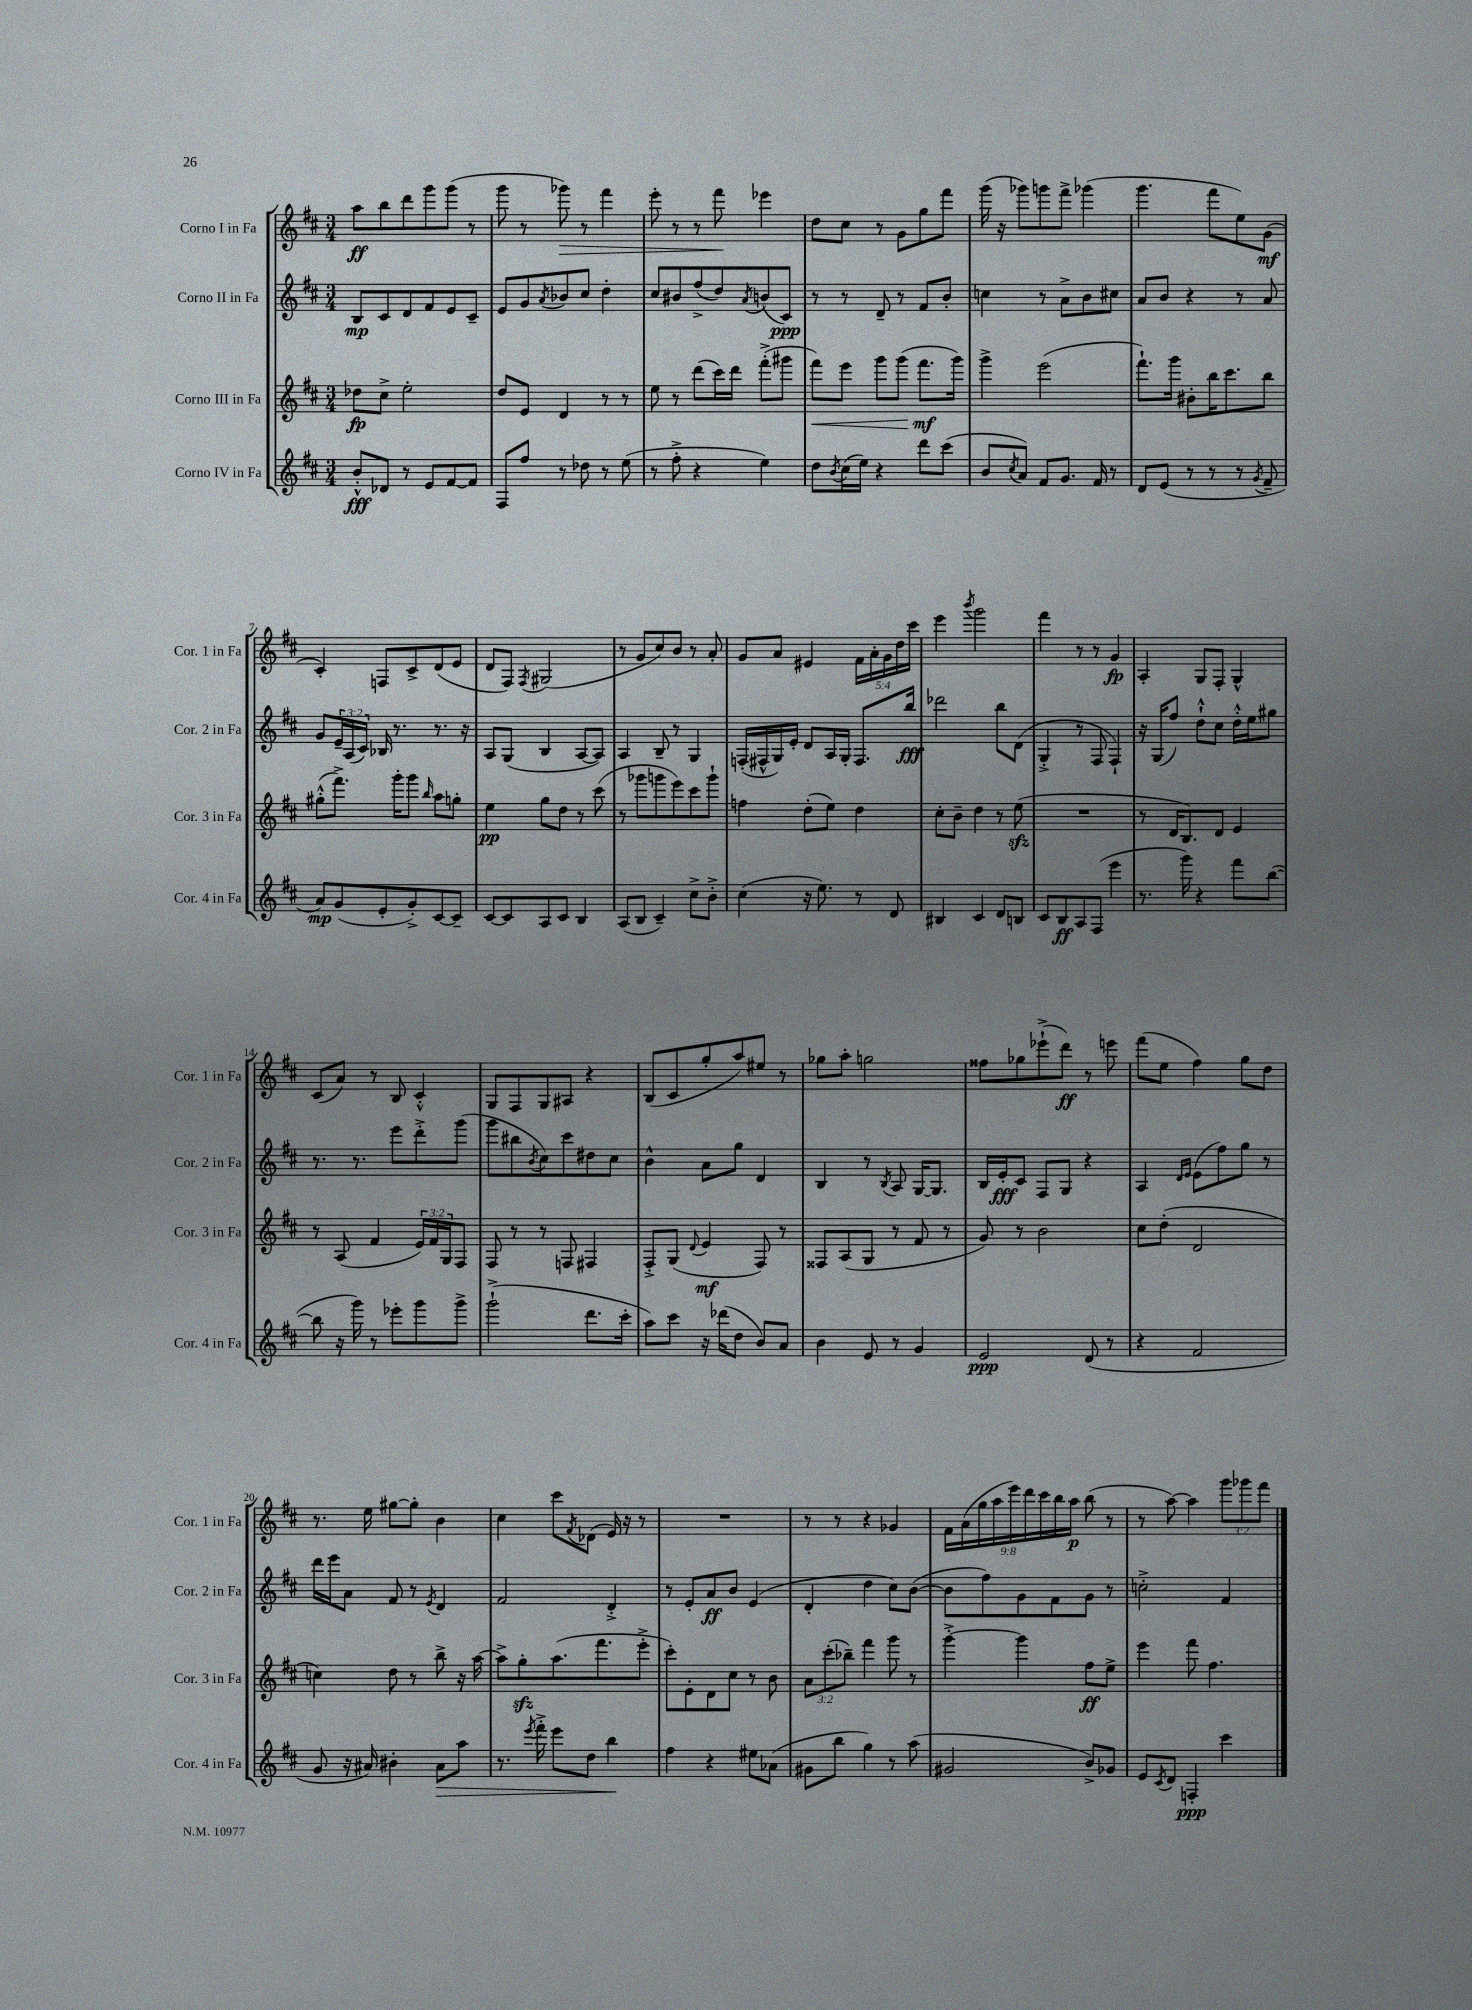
<<
\new StaffGroup <<
\new Staff = "s0" \with { instrumentName = "Corno I in Fa" shortInstrumentName = "Cor. 1 in Fa" } {
    \clef treble \key d \major \numericTimeSignature \time 3/4 \override Staff.TupletNumber.text = #tuplet-number::calc-fraction-text
    a''8\ff b''8 d'''8 g'''8 g'''8( r8 |
    g'''8 r8 ges'''8\>) r8 fis'''4 |
    e'''8-. r8 r8 fis'''8\! ees'''4 |
    d''8 cis''8 r8 g'8 g''8 fis'''8 |
    g'''16( r16 ges'''8) g'''8 fis'''8-> ges'''4( |
    g'''4. fis'''8 e''8) g'8\mf( |
    cis'4-.) f8 cis'8-> d'8( e'8 |
    d'8 fis8) \acciaccatura { fis8 } gis2( |
    r8 g'8 cis''8) b'8 r8 a'8-. |
    g'8 a'8 eis'4 \tuplet 5/4 { fis'16 a'16-. g'16 d''16 cis'''16 } |
    e'''4 \acciaccatura { b'''8 } g'''2 |
    fis'''4 r8 r8 g'4\fp |
    a4-. g8 fis8-. g4-^ |
    cis'8( a'8) r8 b8 cis'4-.-^ |
    g8 fis8 g8 ais8 r4 |
    b8( cis'8 g''8-. a''8) eis''8 r8 |
    ges''8 a''8-. g''2 |
    fisis''8 ges''8 ees'''8-!->( d'''8\ff) r8 e'''8 |
    fis'''8( e''8 fis''4) g''8 d''8 |
    r8. e''16 gis''8~ gis''8-. b'4 |
    cis''4 cis'''8 \acciaccatura { fis'8 } des'8( e'16) r16 r8 |
    R2. |
    r8 r8 r4 ges'4 |
    \tuplet 9/8 { fis'16 a'16( g''16 a''16 e'''16) d'''16 cis'''16 b''16 a''16\p } b''8( r8 |
    r8 a''8~) a''4 \tuplet 3/2 { g'''8 ges'''8 fis'''8 } \bar "|." |
}
\new Staff = "s1" \with { instrumentName = "Corno II in Fa" shortInstrumentName = "Cor. 2 in Fa" } {
    \clef treble \key d \major \numericTimeSignature \time 3/4 \override Staff.TupletNumber.text = #tuplet-number::calc-fraction-text
    b8\mp cis'8 d'8 fis'8 e'8 cis'8-- |
    e'8 g'8 \acciaccatura { a'8 } bes'8 cis''8 d''4-. |
    cis''8 bis'8 fis''8->( d''8) \acciaccatura { a'8 } b'8( cis'8\ppp) |
    r8 r8 d'8-- r8 fis'8 b'8-. |
    c''4 r8 a'8-> b'8 cis''8 |
    a'8 b'8 r4 r8 a'8 |
    g'8 \tuplet 3/2 { e'16-- a16( cis'16) } bes16 r8. r8. r16 |
    a8 g8( b4 a8~ a8) |
    a4 b8-- r8 g4 |
    f16-.( fis16-^ g16) e'16-. d'8 a16 g16-. fis8. b''16\fff |
    des'''2 b''8 d'8( |
    g4-.-> r8 fis8 fis4-!) |
    r16 g16( fis''8) d''8-!-^ cis''8 d''16-.-^ e''16 gis''8 |
    r8. r8. e'''8 d'''8-.-> g'''8( |
    g'''8 bis''8 \acciaccatura { b'8 } cis''8) cis'''8 dis''8 cis''8 |
    b'4-^ a'8 g''8 d'4 |
    b4 r8 \acciaccatura { b8 } a8 g16~ g8. |
    b16 e'16-.\fff cis'8 fis8 g8 r4 |
    a4 \grace { d'16 e'16 } e'8( fis''8) g''8 r8 |
    d'''16 e'''16 a'8 fis'8 r8 \acciaccatura { e'8 } d'4 |
    fis'2 d'4-.-> |
    r8 e'8-. a'8\ff b'8 e'4( |
    d'4-. d''4 cis''8) b'8~( |
    b'8 fis''8) g'8 fis'8 g'8 r8 |
    c''2-.-> fis'4 \bar "|." |
}
\new Staff = "s2" \with { instrumentName = "Corno III in Fa" shortInstrumentName = "Cor. 3 in Fa" } {
    \clef treble \key d \major \numericTimeSignature \time 3/4 \override Staff.TupletNumber.text = #tuplet-number::calc-fraction-text
    des''8\fp cis''8-> e''2-. |
    d''8 e'8 d'4 r8 r8 |
    e''8 r8 d'''8( cis'''16) d'''16 fis'''8-.->( gis'''8 |
    fis'''8\<) e'''8 g'''8 g'''8( fis'''8.\mf\! g'''16) |
    g'''4-> e'''2( |
    fis'''8.-!) g'''16 bis'8-. b''16 cis'''8. b''8 |
    gis''8-.-^( fis'''8.->) g'''16-. g'''8 \grace { b''16 } a''8 g''8-. |
    e''4\pp g''8 d''8 r8 cis'''8( |
    r8 ges'''8 g'''8 e'''8) cis'''8 g'''8-! |
    f''4 d''8-.( e''8) d''4 |
    cis''8-. b'8-- d''4 r8 e''8\sfz( |
    R2. |
    r8 d'16 b8.) d'8 e'4 |
    r8 a8( fis'4 \tuplet 3/2 { e'16) fis'16 g16 } fis8 |
    fis8 r8 r8 f8 fis4 |
    fis8-.-> g8( \appoggiatura { d'8 } e'4\mf fis8) r8 |
    fisis8 a8( g8 r8 fis'8 r8 |
    g'8) r8 b'2 |
    cis''8 d''8-.( d'2 |
    c''4) d''8 r8 b''8-> r16 a''16~ |
    a''8-> g''8-.\sfz a''8.( fis'''8. e'''8-.-> |
    cis'''8-.) e'8-. d'8 cis''8 r8 b'8 |
    \tuplet 3/2 { a'8 cis'''8-.( bes''8--) } fis'''4 g'''8 r8 |
    g'''4~-.-> g'''4 fis''8\ff e''8-> |
    e'''4 fis'''8 fis''4. \bar "|." |
}
\new Staff = "s3" \with { instrumentName = "Corno IV in Fa" shortInstrumentName = "Cor. 4 in Fa" } {
    \clef treble \key d \major \numericTimeSignature \time 3/4
    b'8-.-^\fff des'8 r8 e'8 fis'8~ fis'8 |
    fis8 fis''8 r8 des''8 r8 e''8( |
    r8 fis''8-.-> r4 e''4) |
    d''8 \acciaccatura { b'8 } cis''16( e''16) r4 d'''8 cis'''8( |
    b'8 \acciaccatura { cis''8 } a'8) fis'8 g'8. fis'16 r8 |
    d'8 e'8( r8 r8 r8 \acciaccatura { g'8 } fis'8-- |
    a'8\mp) g'8( e'8-. g'8-.->) cis'8~ cis'8-- |
    cis'8~ cis'8 a8 cis'8 b4 |
    a8( b8 cis'4--) cis''8-> b'8-.-> |
    cis''4( r16 e''8.) r8 d'8 |
    bis4 cis'4 d'8 b8 |
    cis'8 b8\ff a8 fis8( e'''4 |
    r8. g'''16) r4 fis'''8 b''8~( |
    b''8 r16 g'''16) r8 ees'''8-. g'''8 g'''8-> |
    g'''2-!->( d'''8. cis'''16-. |
    a''8) cis'''8 r16 des'''16( d''8 b'8) a'8 |
    b'4 e'8 r8 g'4 |
    e'2\ppp d'8( r8 |
    r4 fis'2 |
    g'8 r16 ais'16) bis'4-. ais'8\> a''8 |
    r8. \acciaccatura { e'''8 } fis'''16-.-> e'''8 d''8 b''4\! |
    fis''4 r4 eis''8 aes'8( |
    gis'8 b''8 g''4) r8 a''8( |
    gis'2 b'8->) ges'8 |
    e'8 \acciaccatura { cis'8 } d'8 f4-.\ppp cis'''4 \bar "|." |
}
>>
>>
